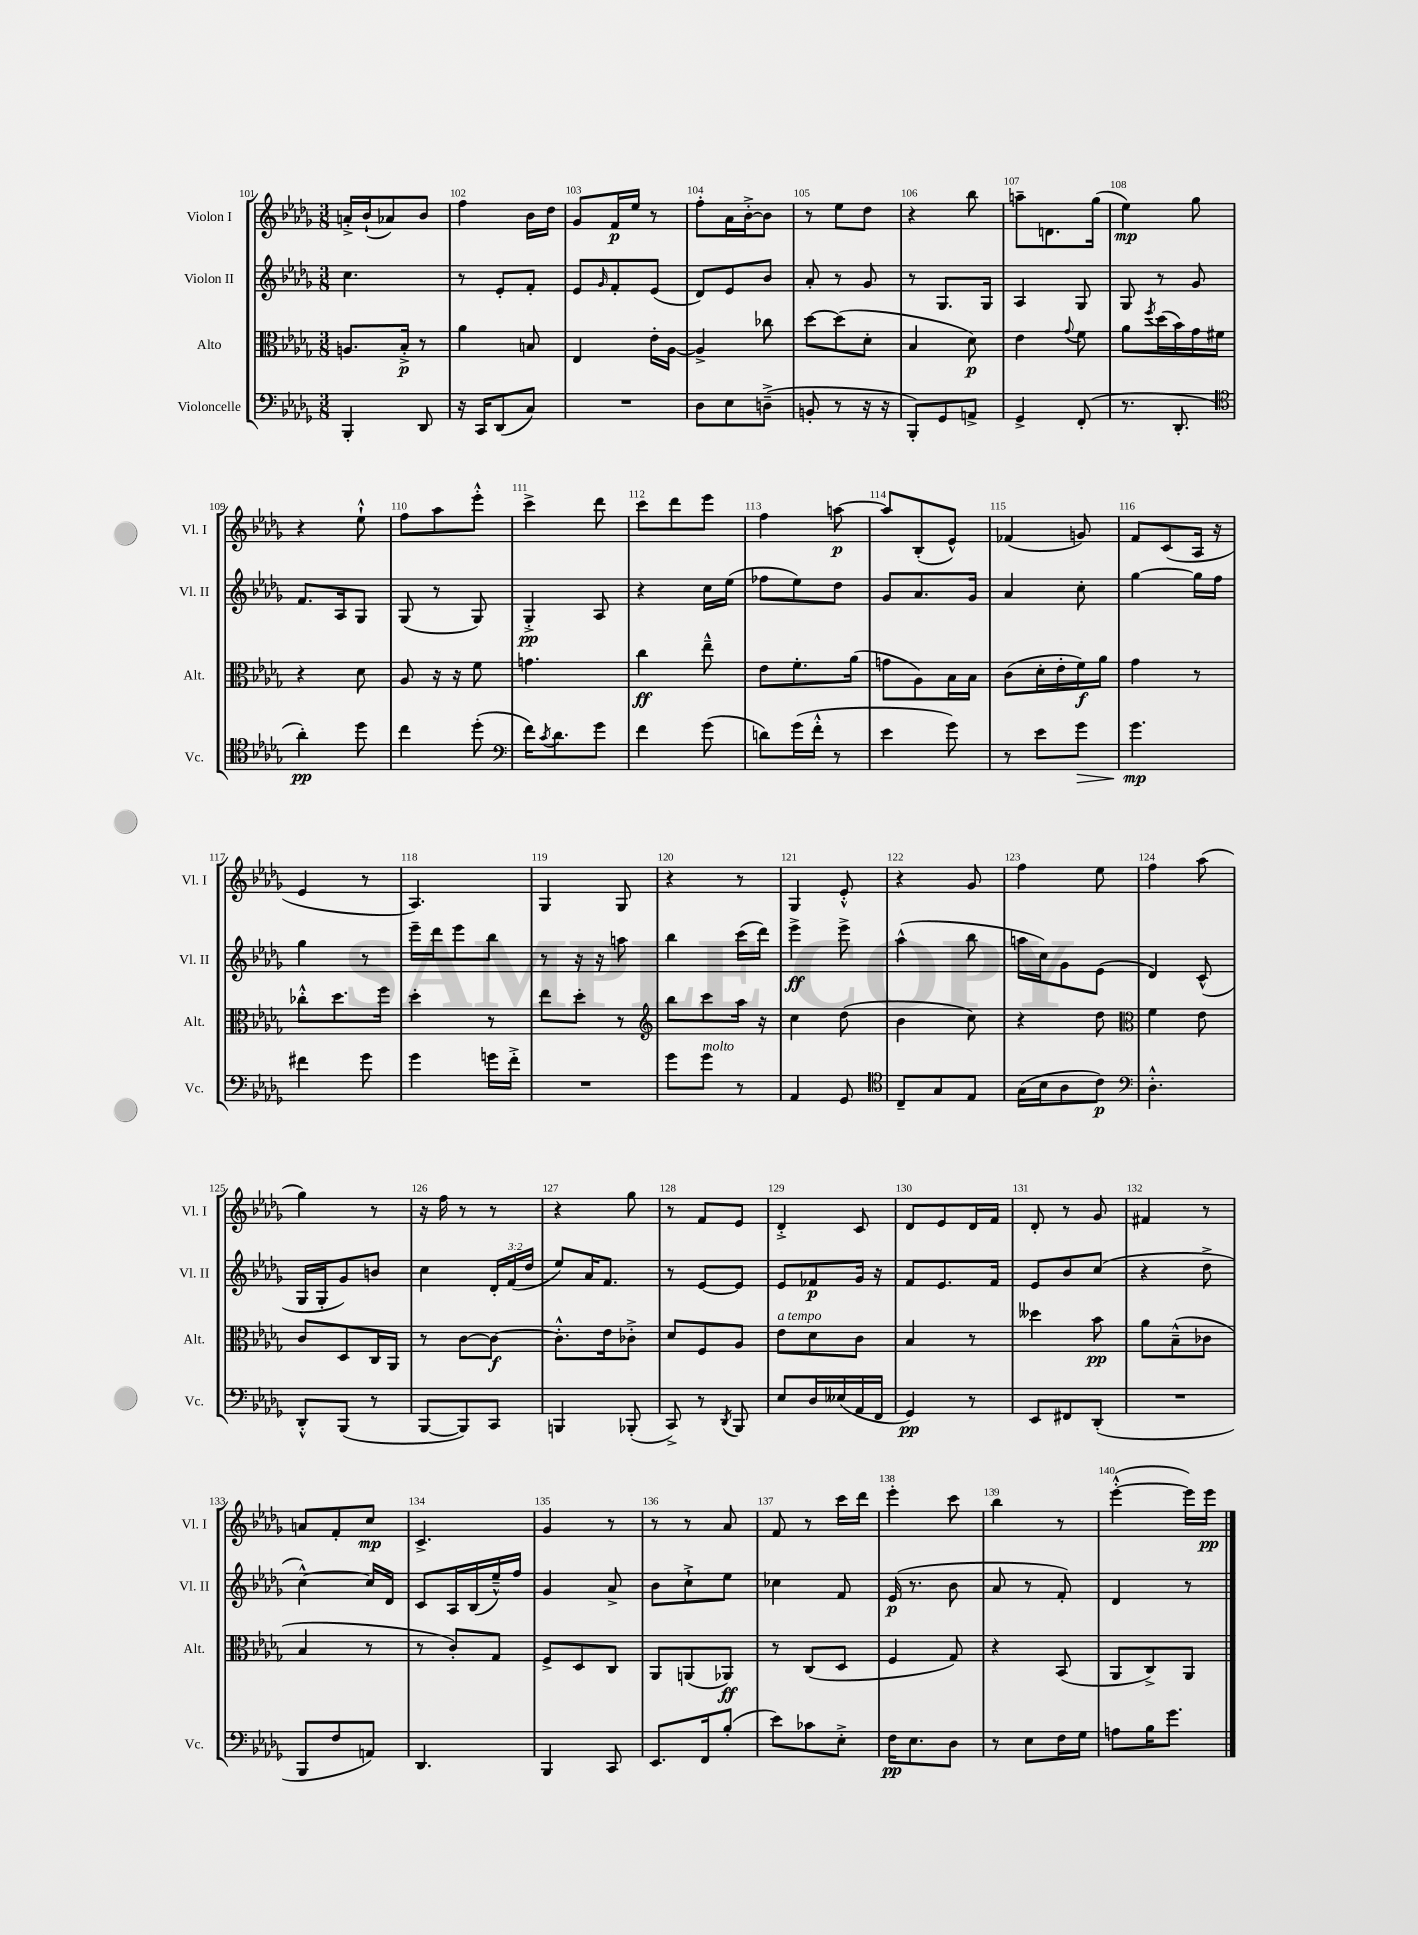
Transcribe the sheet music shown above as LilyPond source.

<<
\new StaffGroup <<
\new Staff = "s0" \with { instrumentName = "Violon I" shortInstrumentName = "Vl. I" } {
    \clef treble \key des \major \numericTimeSignature \time 3/8
    a'16-.-> bes'16-!( aes'8) bes'8 |
    f''4 bes'16 des''16 |
    ges'8 f'16\p ees''16 r8 |
    f''8-. aes'16 bes'16~-.-> bes'8 |
    r8 ees''8 des''8 |
    r4 bes''8 |
    a''8-- d'8. ges''16( |
    ees''4\mp) ges''8 |
    r4 ees''8-!-^ |
    f''8 aes''8 ees'''8-.-^ |
    c'''4-> des'''8 |
    c'''8 des'''8 ees'''8 |
    f''4 a''8~\p |
    a''8 bes8-.( ees'8-^) |
    fes'4( g'8) |
    f'8 c'8( aes16 r16 |
    ees'4 r8 |
    aes4.) |
    ges4 ges8 |
    r4 r8 |
    ges4 ees'8-.-^ |
    r4 ges'8 |
    f''4 ees''8 |
    f''4 aes''8( |
    ges''4) r8 |
    r16 f''16 r8 r8 |
    r4 ges''8 |
    r8 f'8 ees'8 |
    des'4-.-> c'8 |
    des'8 ees'8 des'16 f'16 |
    des'8-. r8 ges'8 |
    fis'4 r8 |
    a'8 f'8-. c''8\mp |
    c'4.-> |
    ges'4 r8 |
    r8 r8 aes'8 |
    f'8 r8 c'''16 des'''16 |
    ees'''4-. c'''8 |
    bes''4 r8 |
    ees'''4~-.-^( ees'''16) ees'''16\pp \bar "|." |
}
\new Staff = "s1" \with { instrumentName = "Violon II" shortInstrumentName = "Vl. II" } {
    \clef treble \key des \major \numericTimeSignature \time 3/8 \override Staff.TupletNumber.text = #tuplet-number::calc-fraction-text
    c''4. |
    r8 ees'8-. f'8-. |
    ees'8 \grace { ges'16 } f'8-. ees'8( |
    des'8) ees'8 bes'8 |
    aes'8-. r8 ges'8 |
    r8 ges8. ges16 |
    aes4 ges8 |
    ges8 r8 ges'8 |
    f'8. aes16 ges8 |
    ges8( r8 ges8) |
    ges4-.->\pp aes8 |
    r4 c''16 ees''16( |
    fes''8 ees''8) des''8 |
    ges'8 aes'8. ges'16 |
    aes'4 c''8-. |
    ges''4~ ges''16 f''16 |
    ges''4 r8 |
    ees'''16-- des'''16 ees'''8 bes''8 |
    r8 r16 r16 a''8 |
    bes''4 c'''16( des'''16) |
    ees'''4->\ff ees'''8-> |
    aes''4-^( bes''8 |
    a''16 c''16) ges'8 ees'8( |
    des'4) c'8-^( |
    ges16 ges16-. ges'8) b'8 |
    c''4 \tuplet 3/2 { des'16-. f'16( des''16 } |
    ees''8) aes'16 f'8. |
    r8 ees'8~ ees'8 |
    ees'8 fes'8\p ges'16 r16 |
    f'8 ees'8. f'16 |
    ees'8 bes'8 c''8( |
    r4 des''8-> |
    c''4~-^) c''16 des'16 |
    c'8 aes16 bes16( ees''16---^) f''16 |
    ges'4 aes'8-> |
    bes'8 c''8-!-> ees''8 |
    ces''4 f'8 |
    ees'16\p( r8. bes'8 |
    aes'8 r8 f'8-.) |
    des'4 r8 \bar "|." |
}
\new Staff = "s2" \with { instrumentName = "Alto" shortInstrumentName = "Alt." } {
    \clef alto \key des \major \numericTimeSignature \time 3/8
    a8. bes16-.->\p r8 |
    aes'4 b8 |
    ees4 ees'16-. aes16~ |
    aes4-> ces''8 |
    des''8~ des''8( des'8-. |
    bes4 des'8\p) |
    ees'4 \appoggiatura { ges'8 } f'8 |
    aes'8 \acciaccatura { f''8 } des''16( bes'16) ges'16 fis'16 |
    r4 des'8 |
    aes8 r16 r16 f'8 |
    g'4. |
    c''4\ff ees''8---^ |
    ees'8 f'8.-. aes'16( |
    g'8 aes8) bes16 bes16 |
    c'8( des'16-. ees'16-. f'16\f) aes'16 |
    ges'4 r8 |
    ces''8-.-^ des''8. f''16 |
    des''4-. r8 |
    ees''8 des''8-. r8 |
    \clef treble bes''8 c'''8 aes''16 r16 |
    c''4 des''8( |
    bes'4 c''8) |
    r4 des''8 |
    \clef alto f'4 ees'8 |
    c'8 des8 c16 aes,16 |
    r8 c'8~ c'8~\f |
    c'8.-.-^ ees'16 ces'8-.-> |
    des'8 f8 aes8 |
    ees'8^\markup { \italic "a tempo" } des'8 c'8 |
    bes4 r8 |
    deses''4 bes'8\pp |
    aes'8 bes8---^( ces'8 |
    bes4 r8 |
    r8 c'8-.) ges8 |
    f8-> des8 c8 |
    aes,8 a,8( aes,8\ff) |
    r8 c8( des8 |
    f4 ges8) |
    r4 bes,8( |
    aes,8 c8->) aes,8 \bar "|." |
}
\new Staff = "s3" \with { instrumentName = "Violoncelle" shortInstrumentName = "Vc." } {
    \clef bass \key des \major \numericTimeSignature \time 3/8
    bes,,4-. des,8 |
    r16 c,16 des,8( c8) |
    R4. |
    des8 ees8 d8--->( |
    b,8-. r8 r16 r16 |
    bes,,8-.) ges,8 a,8-> |
    ges,4-> f,8-.( |
    r8. des,8.-. |
    \clef tenor aes'4-.\pp) des''8 |
    c''4 des''8-.( |
    \clef bass f'16) \acciaccatura { c'8 } des'8. ges'8 |
    f'4 ges'8( |
    d'8) ges'16( f'16-.-^ r8 |
    ees'4 ges'8) |
    r8 ees'8 ges'8\> |
    ges'4.\mp\! |
    fis'4 ges'8 |
    ges'4 g'16 f'16-.-> |
    R4. |
    ges'8 ges'8^\markup { \italic "molto" } r8 |
    aes,4 ges,8 |
    \clef tenor c8-- ges8 ees8 |
    ges16( bes16 aes8 c'8\p) |
    \clef bass des4.-.-^ |
    des,8-.-^ bes,,8( r8 |
    bes,,8~ bes,,8) c,8 |
    b,,4 bes,,8-.( |
    c,8->) r8 \acciaccatura { des,8 } bes,,8 |
    ees8 des16 eeses16( aes,16 f,16 |
    ges,4\pp) r8 |
    ees,8 fis,8 des,8-.( |
    R4. |
    bes,,8 f8 a,8) |
    des,4. |
    bes,,4 c,8 |
    ees,8. f,16 bes8-.( |
    ees'8) ces'8 ees8-.-> |
    f16\pp ees8. des8 |
    r8 ees8 f16 ges16 |
    a8 bes16 ges'8. \bar "|." |
}
>>
>>
\layout { \context { \Score currentBarNumber = #101 \override BarNumber.break-visibility = ##(#f #t #t) barNumberVisibility = #all-bar-numbers-visible } }
